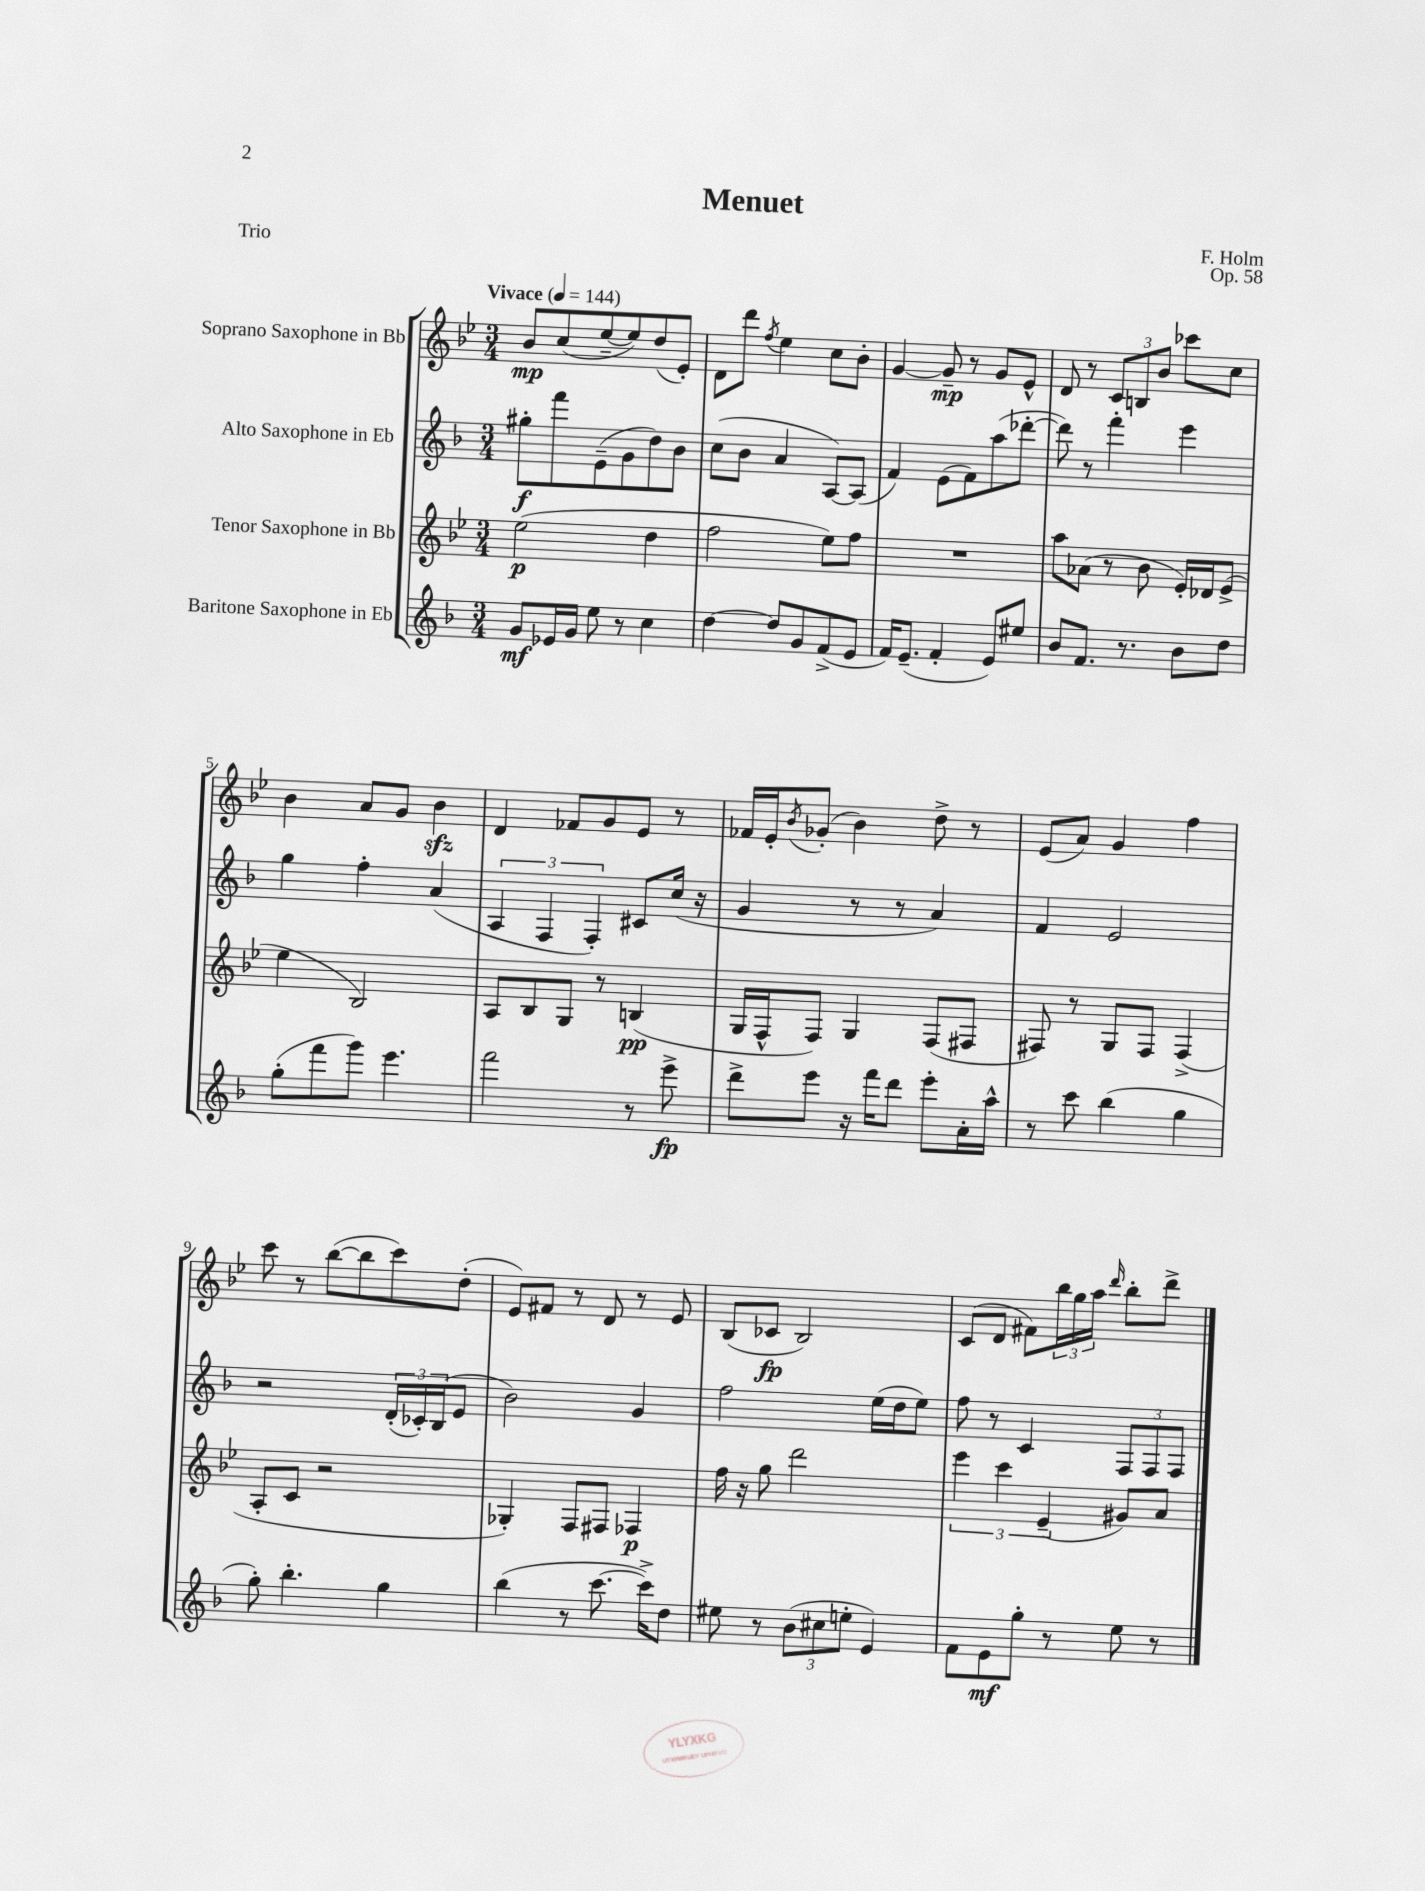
\header { title = "Menuet" composer = "F. Holm" opus = "Op. 58" piece = "Trio" }
<<
\new StaffGroup <<
\new Staff = "s0" \with { instrumentName = "Soprano Saxophone in Bb" } {
    \clef treble \key bes \major \numericTimeSignature \time 3/4 \tempo "Vivace" 4 = 144
    bes'8\mp c''8( ees''8~-- ees''8) d''8( ees'8-.) |
    d'8 d'''8 \acciaccatura { f''8 } ees''4 c''8 bes'8-. |
    g'4~ g'8--\mp r8 g'8 ees'8-^ |
    d'8 r8 \tuplet 3/2 { c'8 b8 bes'8 } ces'''8 c''8 |
    bes'4 a'8 g'8 bes'4\sfz |
    d'4 fes'8 g'8 ees'8 r8 |
    fes'16 ees'16-. \acciaccatura { bes'8 } ges'8-.( bes'4) d''8-> r8 |
    ees'8( a'8) g'4 f''4 |
    c'''8 r8 bes''8~( bes''8 c'''8) d''8-.( |
    ees'8) fis'8 r8 d'8 r8 ees'8 |
    bes8( ces'8\fp bes2) |
    c'8( d'8 fis'8) \tuplet 3/2 { bes''16 g''16 a''16 } \grace { d'''16 } bes''8-. d'''8-> \bar "|." |
}
\new Staff = "s1" \with { instrumentName = "Alto Saxophone in Eb" } {
    \clef treble \key f \major \numericTimeSignature \time 3/4
    gis''8-.\f f'''8 e'8--( g'8 d''8) bes'8 |
    c''8( bes'8 a'4 a8~) a8( |
    f'4) e'8( f'8) a''8( des'''8~-. |
    des'''8) r8 f'''4-. e'''4 |
    g''4 f''4-. a'4( |
    \tuplet 3/2 { a4 f4 f4-.) } cis'8 c''16( r16 |
    g'4 r8 r8 a'4) |
    f'4 e'2 |
    r2 \tuplet 3/2 { d'16-.( ces'16-.) bes16( } e'8 |
    bes'2) g'4 |
    f''2 e''16( d''16 e''8) |
    f''8 r8 c'4 \tuplet 3/2 { f8 f8 f8 } \bar "|." |
}
\new Staff = "s2" \with { instrumentName = "Tenor Saxophone in Bb" } {
    \clef treble \key bes \major \numericTimeSignature \time 3/4
    ees''2\p( d''4 |
    f''2 ees''8) f''8 |
    R2. |
    a''8 aes'8( r8 bes'8 ees'16-.) des'16 ees'8->( |
    ees''4 bes2) |
    a8 bes8 g8 r8 b4\pp( |
    g16 f16-^ f8) g4 f8( fis8 |
    fis8) r8 g8 fis8 fis4->( |
    a8-. c'8 r2 |
    ges4-.) f8 fis8 fes4\p |
    f''16 r16 g''8 d'''2 |
    \tuplet 3/2 { ees'''4 c'''4 ees'4--( } gis'8) a'8 \bar "|." |
}
\new Staff = "s3" \with { instrumentName = "Baritone Saxophone in Eb" } {
    \clef treble \key f \major \numericTimeSignature \time 3/4
    g'8\mf ees'16 g'16 e''8 r8 c''4 |
    d''4~ d''8 g'8 f'8->( e'8 |
    f'16) e'8.--( f'4-. e'8) eis''8 |
    bes'8 f'8. r8. bes'8 d''8 |
    g''8-.( f'''8 g'''8) e'''4. |
    f'''2 r8 e'''8->\fp |
    d'''8-> e'''8 r16 f'''16 d'''8 e'''8-. a'16-. a''16-^ |
    r8 c'''8 bes''4( g''4 |
    g''8-.) bes''4.-. g''4 |
    bes''4( r8 c'''8.~ c'''16->) d''8 |
    eis''8 r8 \tuplet 3/2 { bes'8( cis''8 e''8-. } e'4) |
    f'8 e'8\mf g''8-. r8 e''8 r8 \bar "|." |
}
>>
>>
